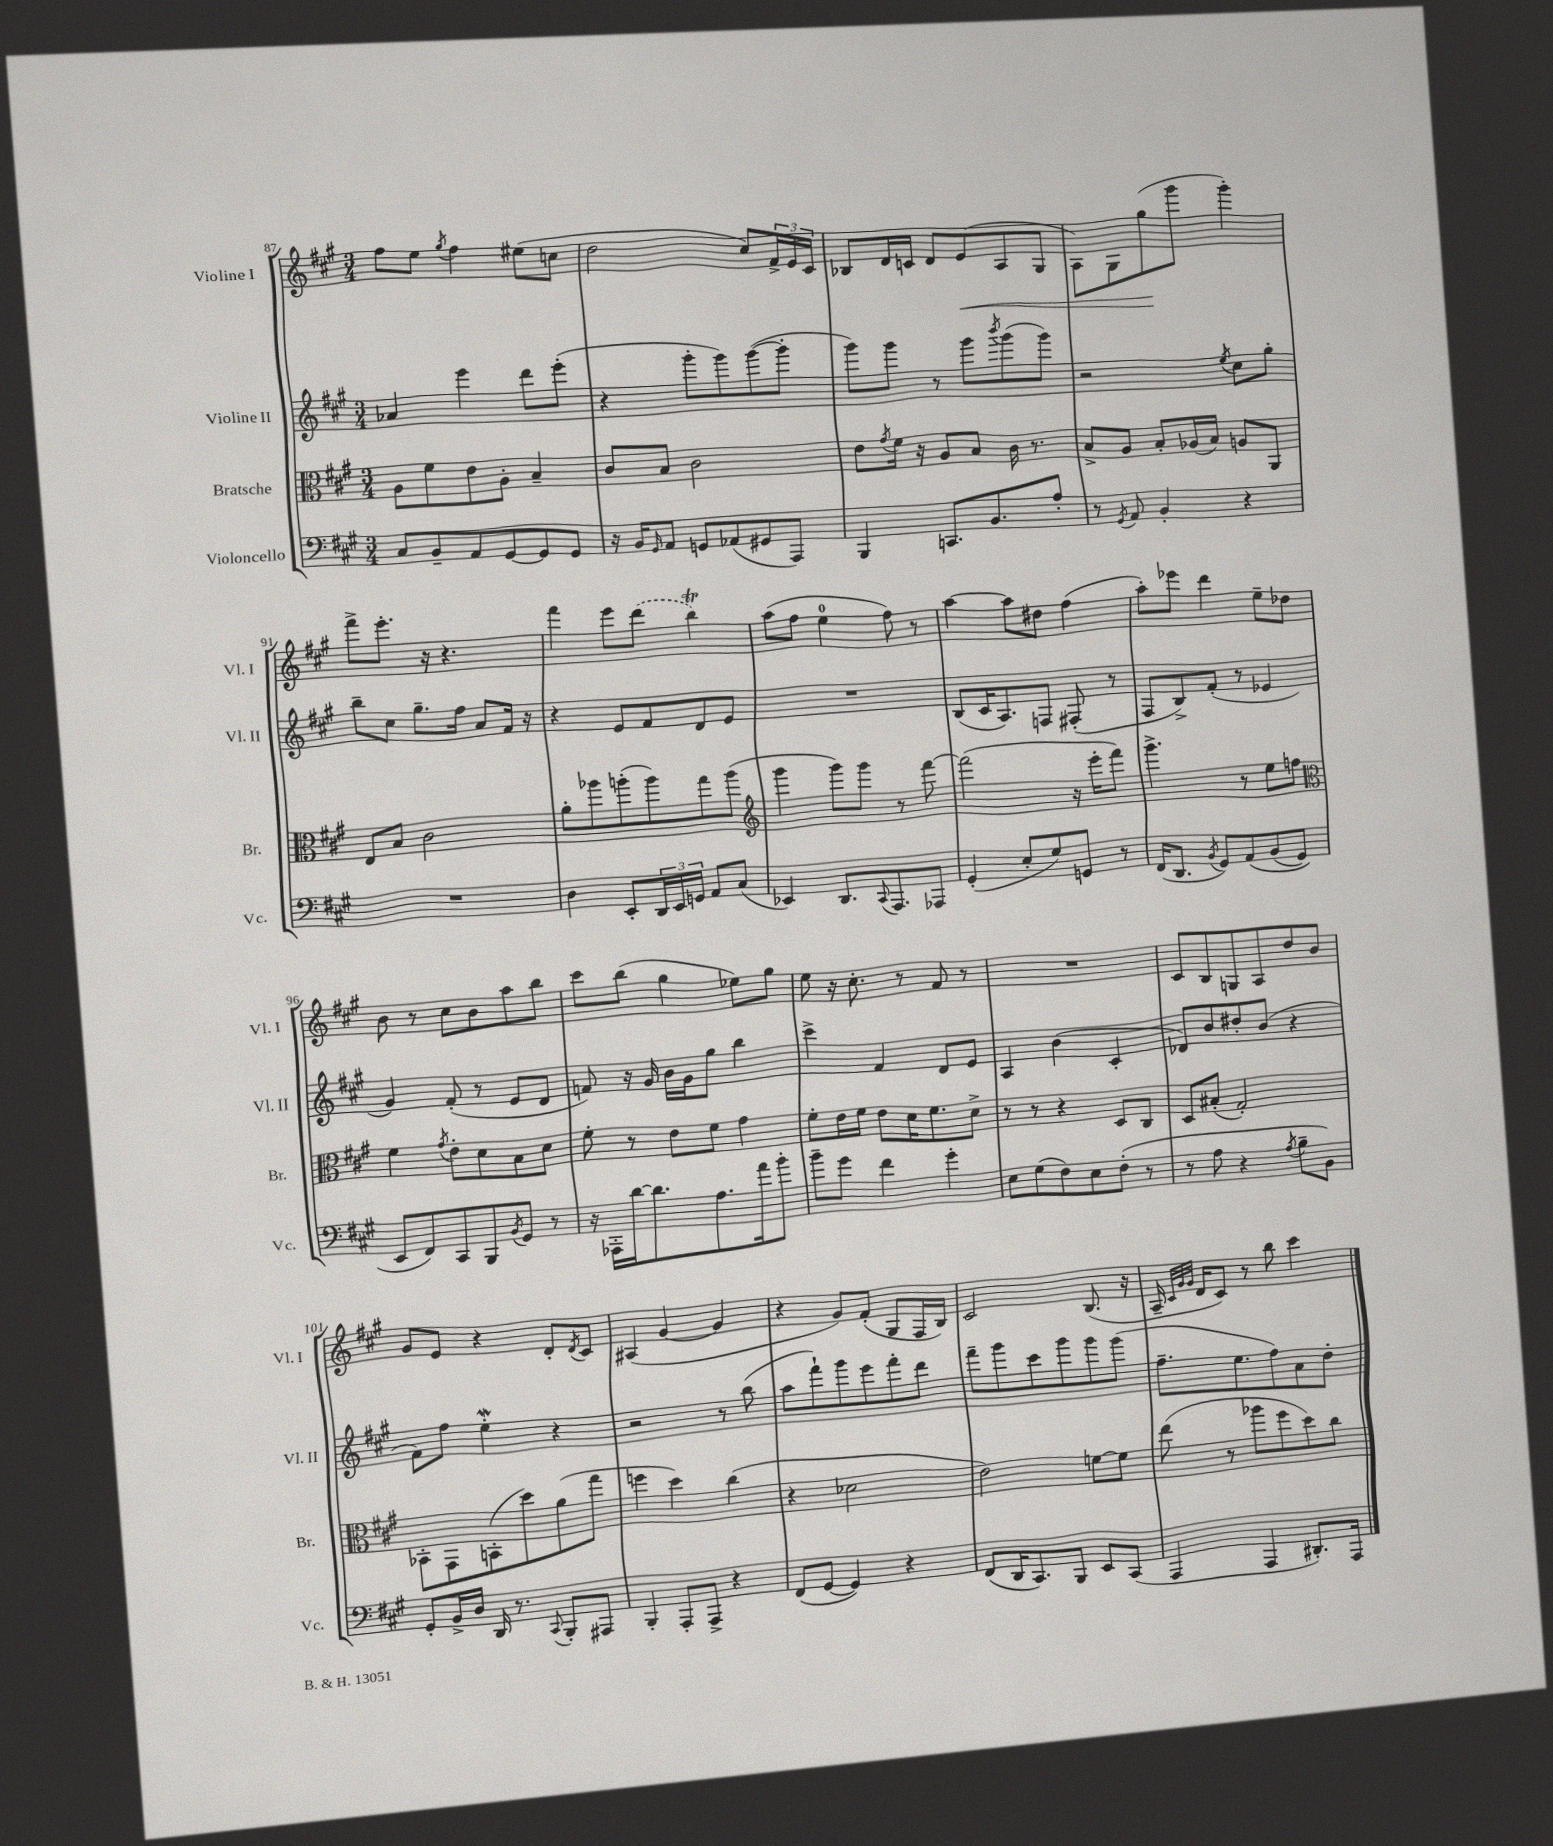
<<
\new StaffGroup <<
\new Staff = "s0" \with { instrumentName = "Violine I" shortInstrumentName = "Vl. I" } {
    \clef treble \key a \major \numericTimeSignature \time 3/4
    fis''8 e''8 \acciaccatura { gis''8 } fis''4 eis''8( c''8 |
    d''2 cis''8) \tuplet 3/2 { fis'16-> e'16 cis'16 } |
    bes8 d'16 c'16 d'8 e'8\<( a8 gis8 |
    a8) gis8 gis''8\!( gis'''8 gis'''4-.) |
    fis'''8-> e'''8.-. r16 r4. |
    fis'''4 e'''8 \once \slurDashed d'''8( b''4\trill) |
    a''8( fis''8 e''4-0 fis''8) r8 |
    a''4~ a''8 dis''8 fis''4( |
    a''8-.) ees'''8 d'''4 e''8-- des''8 |
    b'8 r8 cis''8 b'8 a''8 b''8 |
    cis'''8 b''8( gis''4 ees''8) gis''8 |
    e''8 r16 cis''8.-. r8 fis'8 r8 |
    R2. |
    cis'8 b8 g8 a8 d''8 b'8 |
    gis'8 e'8 r4 d'8-. \acciaccatura { d'8 } cis'8 |
    ais4( gis'4~ gis'4 |
    r4 gis'8) fis'8-.( gis8 fis16 b16) |
    cis'2 b8.( r16 |
    a16-- \grace { cis'32 gis'32 gis'32 } d'16 cis'8) r8 b''8 cis'''4 \bar "|." |
}
\new Staff = "s1" \with { instrumentName = "Violine II" shortInstrumentName = "Vl. II" } {
    \clef treble \key a \major \numericTimeSignature \time 3/4
    aes'4 e'''4 d'''8 e'''8-.( |
    r4 gis'''8-. gis'''8) gis'''8~( gis'''8-. |
    gis'''8) gis'''8 r8 gis'''8 \acciaccatura { b'''8 } gis'''8( gis'''8) |
    r2 \acciaccatura { e''8 } cis''8 gis''8-. |
    b''8-- cis''8 gis''8.-- fis''16 a'8 fis'16 r16 |
    r4 e'8 fis'8 d'8 e'8 |
    R2. |
    b8( cis'16 a8.) f8 fis8-.( r8 |
    fis8 b8->) fis'8-.( r8 ees'4 |
    gis'4) fis'8-.( r8 e'8 d'8 |
    f'8) r16 gis'16 b'16 gis'16 gis''8 b''4 |
    cis'''4-> fis'4 d'8 e'8 |
    a4 b'4( cis'4-. |
    des'8) b'8 dis''8-. b'8( r4 |
    fis'8) fis''8 e''4-.\mordent r4 |
    r2 r8 b''8( |
    a''8 fis'''8-!) gis'''8 e'''8 fis'''8-. d'''8 |
    fis'''8-- gis'''8 cis'''8 gis'''8 gis'''8 gis'''8( |
    fis''8.-- e''8. fis''8) a'8 d''8-. \bar "|." |
}
\new Staff = "s2" \with { instrumentName = "Bratsche" shortInstrumentName = "Br." } {
    \clef alto \key a \major \numericTimeSignature \time 3/4
    a8 fis'8 e'8 a8-. b4-- |
    cis'8 b8 cis'2 |
    e'8 \acciaccatura { gis'8 } fis'16 r16 a8 b8 cis'16 r8. |
    b8-> a8 b8-. aes16( b16) a8 a,8 |
    e8 b8 cis'2 |
    a'8-. aes''8 a''8-.( a''8) gis''8 a''8( |
    \clef treble gis'''4 gis'''8) gis'''8 r8 fis'''8~ |
    fis'''2( r16 e'''16-. fis'''8) |
    gis'''4.-> r8 e''8 f''8 |
    \clef alto fis'4 \acciaccatura { gis'8 } e'8-. d'8 b8 d'8 |
    fis'8-. r8 e'8 fis'8 gis'4 |
    fis'8-. e'16 fis'16 e'8 d'16 fis'8. d'8-> |
    r8 r8 r4 d8 cis8 |
    d8 bis8-.( gis2-.) |
    bes,8-. gis,8 b,8-.( d''8) a'8( gis''8 |
    f''4 d''4) cis''4( |
    r4 des'2 |
    e'2) f'8~ f'8 |
    e''8( r8 aes''8 fis''8 d''8) cis''8 \bar "|." |
}
\new Staff = "s3" \with { instrumentName = "Violoncello" shortInstrumentName = "Vc." } {
    \clef bass \key a \major \numericTimeSignature \time 3/4
    cis8 b,8-- a,8 gis,8~ gis,8 gis,8 |
    r16 b,16 \grace { gis,16 } a,8 g,8 aes,8( gis,8 a,,8) |
    b,,4 c,8. b,8. a8-. |
    r8 \acciaccatura { gis,8 } a,8 b,4-. r4 |
    R2. |
    d4 e,8-. \tuplet 3/2 { d,16 e,16 g,16 } a,8 cis8( |
    ees,4) d,8. \appoggiatura { cis,8 } a,,8. aes,,8 |
    gis,4-.( e8-. gis8) g,8 r8 |
    fis,16( d,8. \acciaccatura { b,8 } gis,8) a,8\( b,8( gis,8) |
    e,8 fis,8\) cis,8 b,,8 \acciaccatura { b,8 } gis,8 r8 |
    r16 aes,,16-. d'16~ d'8. a8. a'16 b'8-. |
    b'8-- gis'8 fis'4 gis'4-. |
    e8 gis8( fis8) e8 fis8-.( r8 |
    r8 a8 r4 \acciaccatura { a8 } b8-- b,8) |
    gis,8-. b,16-> d16 d,16 r8. \appoggiatura { cis,8 } b,,8-. ais,,8 |
    b,,4-. a,,8-. a,,8-> r4 |
    fis,8( gis,8~ gis,4) r4 |
    fis,8( d,16 cis,8.) b,,8 e,8 cis,8( |
    a,,4 a,,4 dis,8.-.) a,,16 \bar "|." |
}
>>
>>
\layout { \context { \Score currentBarNumber = #87 } }
